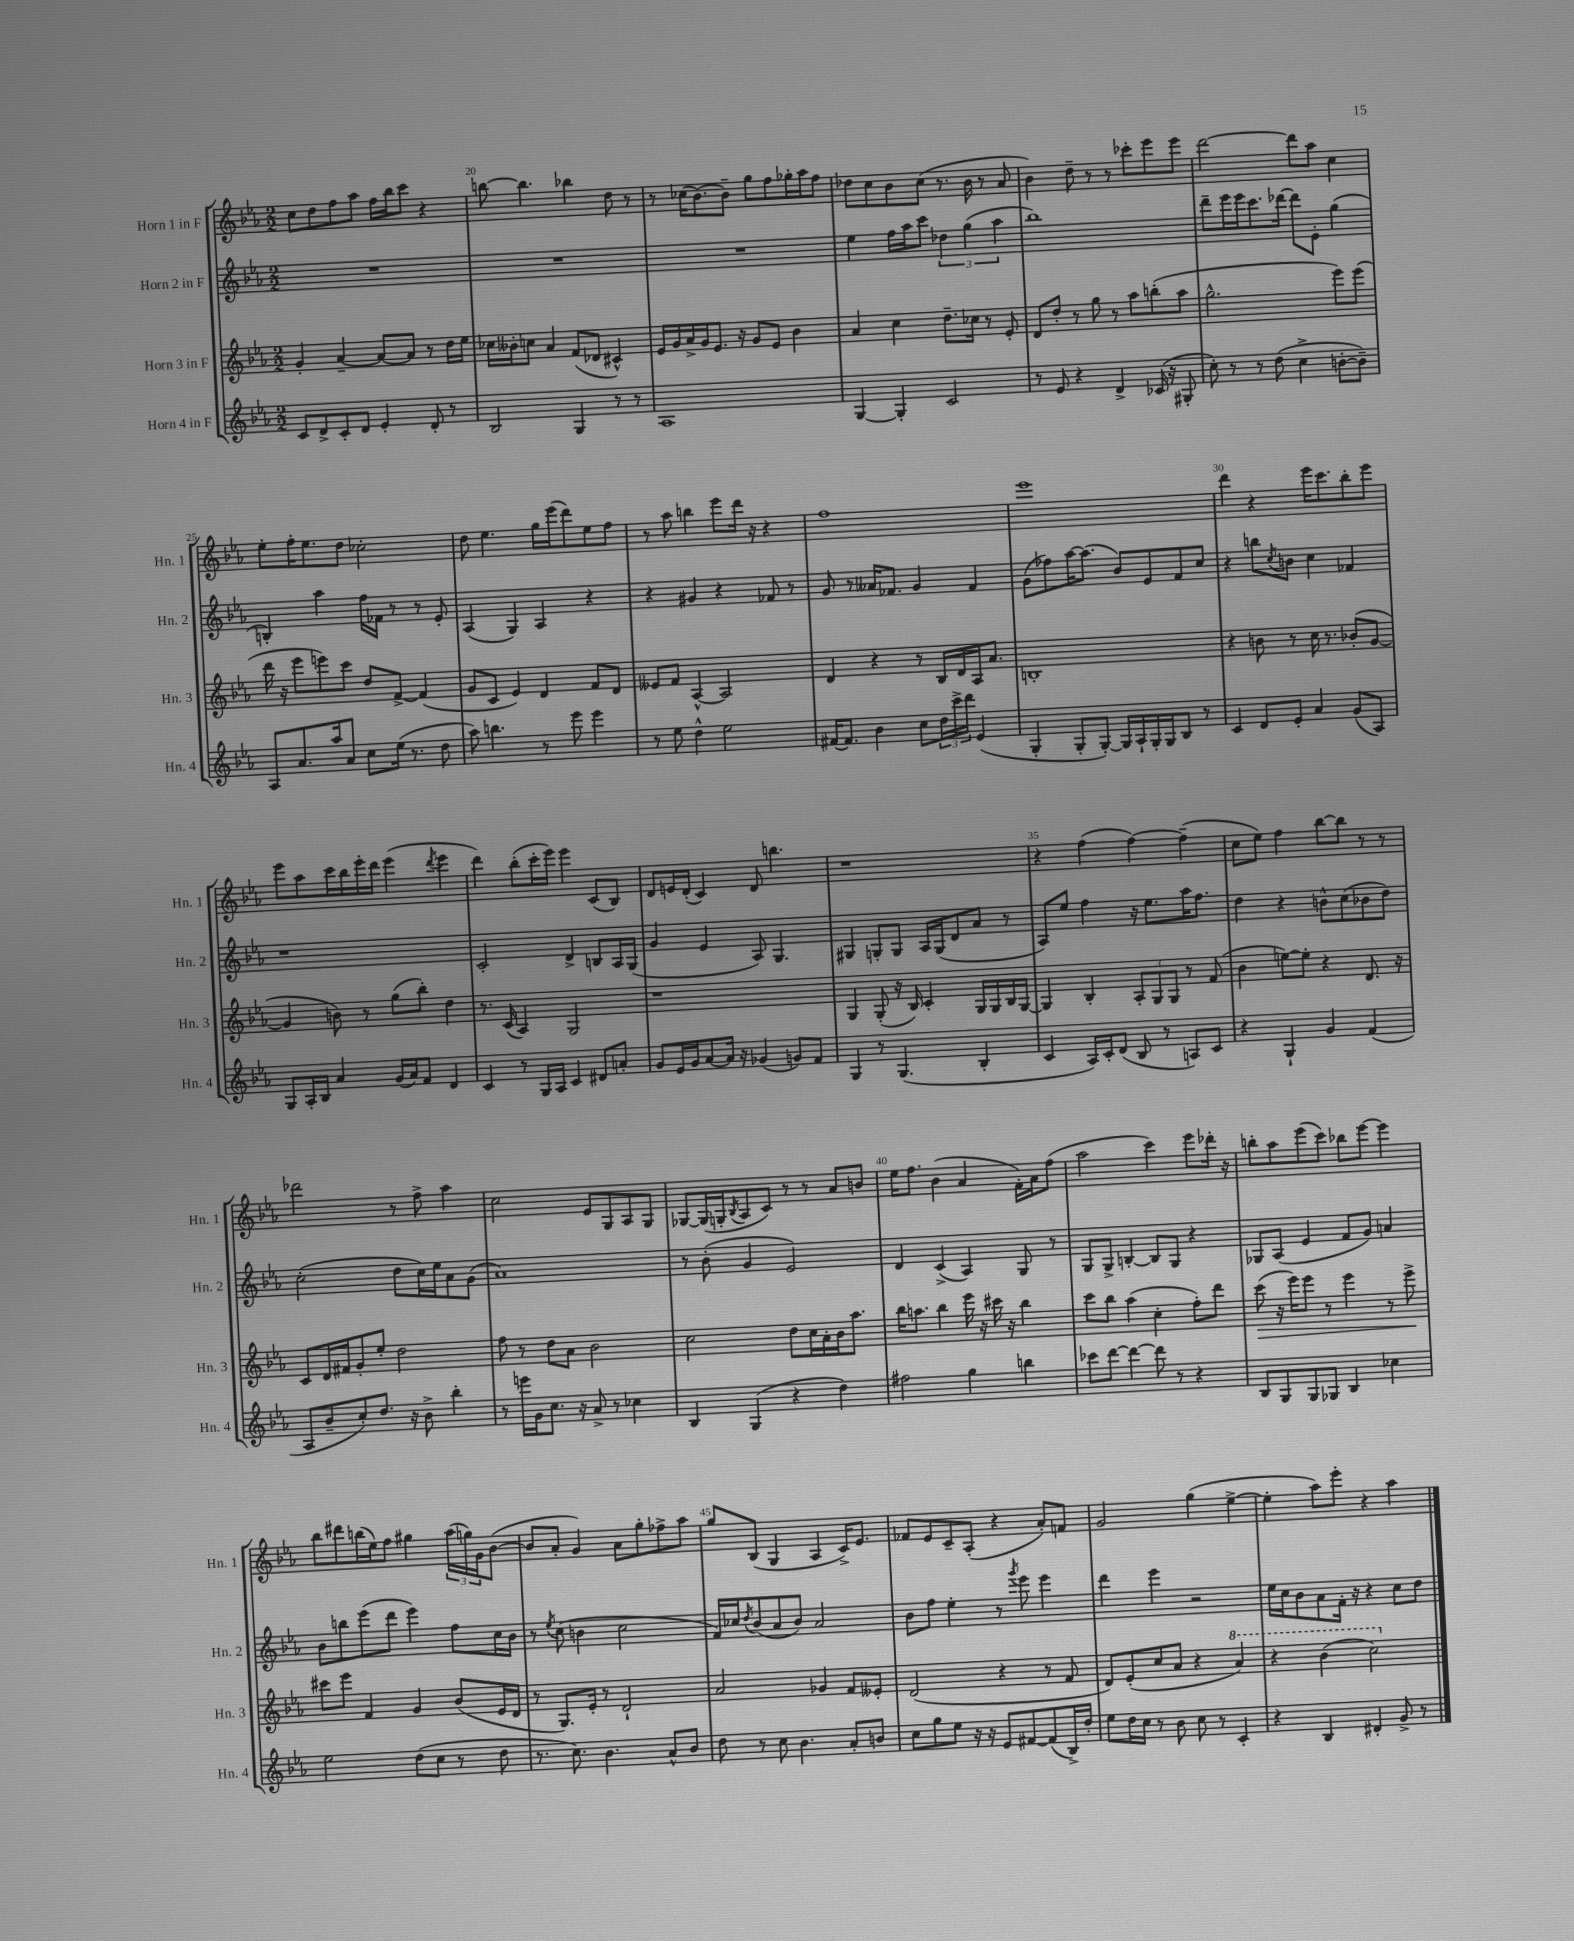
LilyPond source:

<<
\new StaffGroup <<
\new Staff = "s0" \with { instrumentName = "Horn 1 in F" shortInstrumentName = "Hn. 1" } {
    \clef treble \key ees \major \numericTimeSignature \time 2/2
    c''8 d''8 f''8 aes''8 f''16 bes''16 c'''8 r4 |
    b''8~ b''4. bes''4 d''8 r8 |
    r8 ces''16( bes'8.~) bes'8-- g''8 f''8 ges''16-. aes''16 f''8 |
    des''8 c''8 bes'8 c''8( r8. bes'16 r8 aes'8 |
    bes'4) d''8-- r8 r8 ces'''8-. ees'''8 ees'''8 |
    d'''2~ d'''8 aes''8 c''4 |
    ees''8-. f''16-. ees''8. d''8 ces''2-. |
    d''8 ees''4. g''16 ees'''16( d'''8) ees''8 f''8 |
    r8 aes''8 b''4 ees'''8 d'''16 r16 r4 |
    f''1 |
    ees'''1 |
    d'''4 r4 ees'''16 c'''8. bes''8-. ees'''8 |
    ees'''8 aes''8 c'''16 bes''16 ees'''16-. d'''16 ees'''4( \acciaccatura { d'''8 } ees'''4 |
    d'''4) bes''8-.( c'''16-. ees'''16) ees'''4 c'8( bes8) |
    d'8 e'16 d'16-.( c'4) d'8 b''4. |
    r1 |
    r4 f''4( f''4~) f''4--( |
    c''8 ees''8) f''4 bes''8~ bes''8 r8 r8 |
    des'''2 r8 f''8-> aes''4 |
    c''2 ees'8 g8 aes8 g8 |
    ges8~ ges16( g16-. \acciaccatura { bes8 } aes8 c'8) r8 r8 aes'8 b'8 |
    ees''16 f''8. bes'4( aes'4 f'16-.) aes'16 f''8( |
    aes''2 c'''4) ees'''8 des'''16-. r16 |
    b''8-. aes''8 ees'''8( c'''8) bes''8 ees'''8~ ees'''4 |
    bes''8 dis'''8 b''16( ees''16) f''8 gis''4 \tuplet 3/2 { aes''16( g''16) g'16 } bes'8~( |
    bes'8 aes'8-. g'4) aes'8 g''8-. fes''8-> aes''8 |
    g''8 bes8( g4 aes4 c'16->) ees'8. |
    fes'8 ees'8 c'8-- aes8-.( r4 aes'8-.) f'8 |
    g'2 g''4( ees''4~-> |
    ees''4-. aes''8) ees'''8-. r4 aes''4 \bar "|." |
}
\new Staff = "s1" \with { instrumentName = "Horn 2 in F" shortInstrumentName = "Hn. 2" } {
    \clef treble \key ees \major \numericTimeSignature \time 2/2
    R1 |
    R1 |
    R1 |
    ees''4 f''16 aes''16 c'''8 \tuplet 3/2 { des''4 g''4( aes''4 } |
    bes''1) |
    d'''8-- ees'''16 ees'''16 c'''8. des'''16~ des'''8 ees'8-. g''4( |
    b4-.) aes''4 f''16 fes'16 r8 r8 ees'8-. |
    aes4( g4) aes4 r4 |
    r4 gis'4 r4 fes'8 r8 |
    g'8 r8 aeses'16 fes'8. g'4 fes'4 |
    g'8( fes''8) aes''16~ aes''8.( bes'8) ees'8 f'8 c''8 |
    r4 b''8 \acciaccatura { c''8 } b'8 c''4 fes'4 |
    r1 |
    c'2-. d'4-> b8 aes16 g16( |
    g'4 ees'4 aes8) g4. |
    gis4 g8-. g8 aes16 g16( d'8 aes'8 r8 |
    aes8) ees''8 f''4 r16 ees''8. aes''16 f''8. |
    d''4 r4 b'8-^ c''8( bes'8 d''8) |
    c''2-.( d''8 c''16) ees''16 aes'8 g'8( |
    aes'1) |
    r8 bes'8-.( g'4 ees'2) |
    d'4 c'4->( aes4) g8 r8 |
    g8 g8-> b4~-. b8 g8 r4 |
    ges8 aes8( ees'4 f'8 g'8) a'4 |
    bes'8 b''8 ees'''8( d'''8 ees'''4) f''8 c''16 bes'16 |
    r8 \acciaccatura { ees''8 } c''8( b'4 c''2 |
    f'16) ces''16 \acciaccatura { d''8 } bes'8( aes'8 bes'8) aes'2 |
    bes'8 f''8 ees''4-. r8 \acciaccatura { g'''8 } ees'''8 ees'''4 |
    d'''4 ees'''4 r2 |
    ees''16 c''16 bes'8 aes'8 f'16-. r16 r4 c''8 d''8 \bar "|." |
}
\new Staff = "s2" \with { instrumentName = "Horn 3 in F" shortInstrumentName = "Hn. 3" } {
    \clef treble \key ees \major \numericTimeSignature \time 2/2
    g'4-. aes'4~-- aes'8~ aes'8 r8 d''16 ees''16 |
    ces''16 beses'16-. c''8 aes'4 f'8( des'8 cis'4-^) |
    ees'16 g'16 aes'16-> g'16 ees'8. r16 g'8 ees'8 bes'4 |
    aes'4 c''4 d''8.-- ces''16 r8 ees'8-. |
    d'8 d''8-. r8 g''8 r8 aes''8 b''8-.( aes''8 |
    g''2.-^ ees'''8) ees'''8( |
    d'''16 r16 ees'''8 e'''8) c'''8 d''8 f'8~-> f'4( |
    g'8 c'8 ees'4) d'4 f'8 d'8 |
    eeses'8 f'8 aes4~-^ aes2 |
    d'4 r4 r8 bes16 d'16 aes16 aes'8. |
    b1-. |
    r4 b'8 r8 c''16 r8. bes'8-.( g'8~ |
    g'4 b'8) r8 g''8( bes''8-.) d''4 |
    r8. c'16( aes4) g2 |
    r1 |
    g4 g8-.( r16 bes16) c'4-. g16 g16 bes16 g16~ |
    g4 bes4-. \tuplet 3/2 { aes8-. g8 g8 } r8 f'8( |
    bes'4 e''8~) e''8-. r4 d'8. r16 |
    c'8 d'16 fis'16 g'8-. ees''8-. d''2 |
    f''8 r8 d''8 aes'8 bes'2 |
    c''2 d''8 c''16 aes'16-. bes'16 aes''8. |
    bes''16 a''8. bes''4 ees'''16 r16 cis'''16 r16 bes''4 |
    c'''8 bes''8 aes''4( c''4-. f''8-.) d'''8 |
    c'''8\>( r16 ees'''16) ees'''8 r8 ees'''4 r8 ees'''8->\! |
    cis'''8 ees'''8 f'4 g'4 bes'8( ees'16 d'16 |
    r8 g8.) ees'16-. r8 d'2-! |
    aes'2 ges'4 f'8 eeses'8-. |
    d'2( r4 r8 f'8 |
    d'8) ees'8-.( c''8 aes'8 r4 \ottava #1 aes''4) |
    r4 bes''4( c'''2) \ottava #0 \bar "|." |
}
\new Staff = "s3" \with { instrumentName = "Horn 4 in F" shortInstrumentName = "Hn. 4" } {
    \clef treble \key ees \major \numericTimeSignature \time 2/2
    c'8 d'8-> c'8-. d'8 ees'4-. d'8-. r8 |
    bes2 g4 r8 r8 |
    aes1 |
    g4~ g4-. c'2 |
    r8 ees'8 r4 d'4-> ces'16( r16 gis8-. |
    c''8-.) r8 r8 d''8( c''4-> b'8~-. b'8--) |
    aes8 aes'8. aes''16 aes'8 c''8 ees''16( r8. d''8 |
    aes''8) b''4. r8 ees'''8 ees'''4 |
    r8 ees''8 d''4-^ ees''2 |
    fis'16~ fis'8. bes'4 c''8 \tuplet 3/2 { d''16 c'''16-> d'''16 } ees'4( |
    g4-. g8-. g8~-.) g16 aes16-! g16-. g16 bes8 r8 |
    c'4 d'8 ees'8-. aes'4 g'8( aes8) |
    g8 aes16-. bes16 aes'4 g'16( aes'16) f'8 d'4 |
    c'4 r8 g16 aes16 c'4 dis'8 a'8-. |
    g'8 ees'16 g'16 aes'8~ aes'16 r16 ges'4( g'8) f'8 |
    g4 r8 g4.( bes4-. |
    c'4 aes16) c'16-. d'8( bes8 r8 a8) c'8 |
    r4 g4-! g'4 f'4( |
    aes8 bes'8-- c''8-.) d''8. r16 bes'8-> bes''4-. |
    r8 e'''16 g'16 c''8. r16 aes'8-> r8 ces''4 |
    bes4 g4( r4 d''4) |
    fis''2 g''4 b''4 |
    ces'''8 d'''8~ d'''4~ d'''8 r8 r4 |
    bes8 g8 g8 ges8 bes4 ces''4 |
    ees''2 d''8( c''8 r8 d''8 |
    r8. c''8.) bes'4. aes'8-^ bes'8 |
    d''8 r8 c''8 bes'4. aes'8-. b'8 |
    c''8 g''8 ees''8 r16 r16 ees'8 fis'8~ fis'8( bes16->) d''16-. |
    ees''8 d''16 c''16 r8 bes'8 c''8 r8 c'4-. |
    r4 bes4 dis'4-. g'8-> r8 \bar "|." |
}
>>
>>
\layout { \context { \Score currentBarNumber = #19 \override BarNumber.break-visibility = ##(#f #t #t) barNumberVisibility = #(every-nth-bar-number-visible 5) } }
